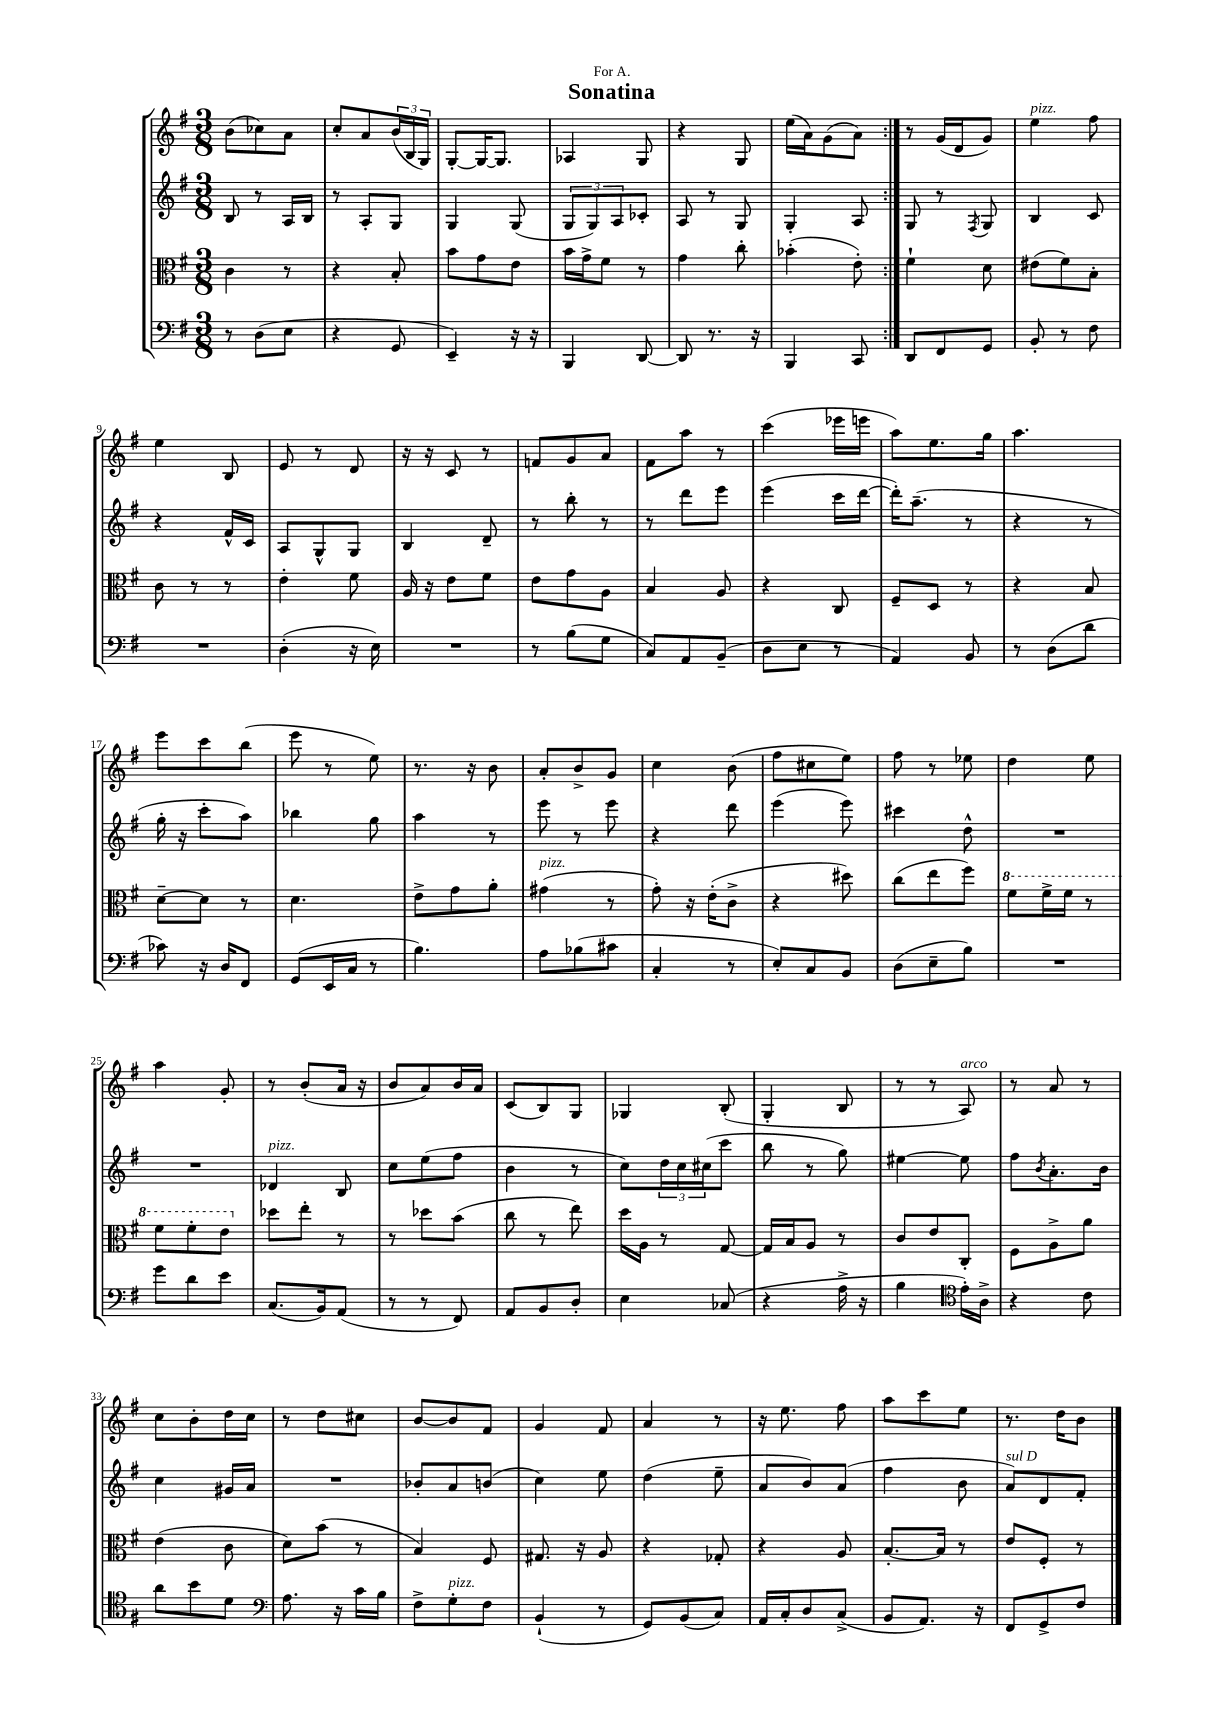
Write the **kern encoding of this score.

**kern	**kern	**kern	**kern
*staff4	*staff3	*staff2	*staff1
*clefF4	*clefC3	*clefG2	*clefG2
*k[f#]	*k[f#]	*k[f#]	*k[f#]
*M3/8	*M3/8	*M3/8	*M3/8
8r	4c\	8B/	(8b\L
(8D\L	.	8r	8cc-\)
8E\J	8r	16A/LL	8a\J
.	.	16B/JJ	.
=	=	=	=
4r	4r	8r	8cc'/L
.	.	8A'/L	8a/
8GG/	8B'/	8G/J	(24b/L
.	.	.	24B/
.	.	.	24G/JJ)
=	=	=	=
4EE~/)	8b\L	4G/	[8G'/L
.	8g\	.	16G/_K
.	.	.	8.G/]J
16r	8e\J	(8G/	.
16r	.	.	.
=	=	=	=
4BBB/	16b\LL	12G/L	4A-/
.	16g^\J	.	.
.	.	12G/)	.
.	8f#\J	.	.
.	.	12A/	.
[8DD/	8r	8c-'/J	8G/
=	=	=	=
8DD/]	4g\	8A/	4r
8.r	.	8r	.
.	8cc'\	8G/	8G/
16r	.	.	.
=	=	=	=
4BBB/	(4b-'\	4G'/	(16ee\LL
.	.	.	16a\J)
.	.	.	(8g\
8CC/	8e'\)	8A/	8a\J)
=:|!	=:|!	=:|!	=:|!
8DD/L	4f#`\	8G/	8r
8FF#/	.	8r	(16g/LL
.	.	.	16d/J
.	.	8qF#/	.
8GG/J	8d\	8G/	8g/J)
=	=	=	=
8BB'/	(8e#\L	4B/	4ee\
8r	8f#\)	.	.
8F#\	8B'\J	8c/	8ff#\
=	=	=	=
4.r	8c\	4r	4ee\
.	8r	.	.
.	8r	16f#^^/LL	8B/
.	.	16c/JJ	.
=	=	=	=
(4D'\	4e'\	8A/L	8e/
.	.	8G^^/	8r
16r	8f#\	8G/J	8d/
16E\)	.	.	.
=	=	=	=
4.r	16A/	4B/	16r
.	16r	.	16r
.	8e\L	.	8c/
.	8f#\J	8d~/	8r
=	=	=	=
8r	8e\L	8r	8f/L
(8B\L	8g\	8bb'\	8g/
8G\J	8A\J	8r	8a/J
=	=	=	=
8C/L)	4B/	8r	8f#\L
8AA/	.	8ddd\L	8aa\J
(8BB~/J	8A/	8eee\J	8r
=	=	=	=
8D\L	4r	(4eee\	(4ccc\
8E\J	.	.	.
8r	8C/	16ccc\LL	16eee-\LL
.	.	[16ddd\JJ	16eee\JJ
=	=	=	=
4AA/)	8F#~/L	16ddd'\]LK)	8aa\L)
.	.	(8.aa~\J	.
.	8D/J	.	8.ee\
8BB/	8r	8r	.
.	.	.	16gg\Jk
=	=	=	=
8r	4r	4r	4.aa\
(8D\L	.	.	.
8d\J	8B/	8r	.
=	=	=	=
8c-\)	[8d~\L	16gg'\	8eee\L
.	.	16r	.
16r	8d\]J	8ccc'\L	8ccc\
16D/LK	.	.	.
8FF#/J	8r	8aa\J)	(8bb\J
=	=	=	=
(8GG/L	4.d\	4bb-\	8eee\
16EE/L	.	.	8r
16C/JJ	.	.	.
8r	.	8gg\	8ee\)
=	=	=	=
4.B\)	8e^\L	4aa\	8.r
.	8g\	.	.
.	.	.	16r
.	8a'\J	8r	8b\
=	=	=	=
8A\L	(4g#\	8eee\	8a'/L
(8B-\	.	8r	8b^/
8c#\J	8r	8eee\	8g/J
=	=	=	=
4C'/	8g'\)	4r	4cc\
.	16r	.	.
.	(16e'\LK	.	.
8r	8c^\J	8ddd\	(8b\
=	=	=	=
8E'/L)	4r	(4eee\	8ff#\L
8C/	.	.	8cc#\
8BB/J	8dd#\)	8eee\)	8ee\J)
=	=	=	=
(8D\L	(8cc\L	4ccc#\	8ff#\
8E~\	8ee\	.	8r
8B\J)	8ff#\J)	8dd^^\	8ee-\
=	=	=	=
4.r	8ff#\L	4.r	4dd\
.	16ff#^\L	.	.
.	16ff#\JJ	.	.
.	8r	.	8ee\
=	=	=	=
8g\L	8ff#\L	4.r	4aa\
8d\	8ff#'\	.	.
8e\J	8ee\J	.	8g'/
=	=	=	=
(8.C/L	8dd-\L	4d-/	8r
.	8ee'\J	.	(8b'/L
16BB/k)	.	.	.
(8AA/J	8r	8B/	16a/Jk
.	.	.	16r
=	=	=	=
8r	8r	8cc\L	8b/L
8r	8dd-\L	(8ee\	8a/)
8FF#/)	(8b\J	8ff#\J	16b/L
.	.	.	16a/JJ
=	=	=	=
8AA/L	8cc\	4b\	(8c/L
8BB/	8r	.	8B/)
8D'/J	8ee\)	8r	8G/J
=	=	=	=
4E\	16dd\LL	8cc\L)	4G-/
.	16A\JJ	.	.
.	8r	24dd\L	.
.	.	24cc\	.
.	.	(24cc#\J	.
(8C-/	[8G/	8ccc\J	(8B'/
=	=	=	=
4r	16G/]LL	8bb\	4G'/
.	16B/J	.	.
.	8A/J	8r	.
16A^\	8r	8gg\)	8B/
16r	.	.	.
=	=	=	=
4B\	8c/L	[4ee#\	8r
.	8e/	.	8r
*clefC4	*	*	*
16e'\LL)	8C'/J	8ee#\]	8A/)
16A^\JJ	.	.	.
=	=	=	=
4r	8F#\L	8ff#\L	8r
.	.	8qb/	.
.	8A^\	8.a'\	8a/
8c\	8a\J	.	8r
.	.	16b\Jk	.
=	=	=	=
8a\L	(4e\	4cc\	8cc\L
8b\	.	.	8b'\
8d\J	8c\	16g#/LL	16dd\L
.	.	16a/JJ	16cc\JJ
=	=	=	=
*clefF4	*	*	*
8.A\	8d\L)	4.r	8r
.	(8b\J	.	8dd\L
16r	.	.	.
16c\LL	8r	.	8cc#\J
16B\JJ	.	.	.
=	=	=	=
8F#^\L	4B/)	8b-'/L	[8b/L
8G'\	.	8a/	8b/]
8F#\J	8F#/	(8b/J	8f#/J
=	=	=	=
(4BB`/	8.G#/	4cc\)	4g/
.	16r	.	.
8r	8A/	8ee\	8f#/
=	=	=	=
8GG/L)	4r	(4dd\	4a/
(8BB/	.	.	.
8C/J)	8G-'/	8ee~\	8r
=	=	=	=
16AA/LL	4r	8a/L	16r
16C'/J	.	.	8.ee\
8D/	.	8b/)	.
(8C^/J	8A/	(8a/J	8ff#\
=	=	=	=
8BB/L	[8.B'/L	4ff#\	8aa\L
8.AA/J)	.	.	8ccc\
.	16B/]Jk	.	.
.	8r	8b\	8ee\J
16r	.	.	.
=	=	=	=
8FF#/L	8e/L	8a/L)	8.r
8GG^/	8F#'/J	8d/	.
.	.	.	16dd\LK
8F#/J	8r	8f#'/J	8b\J
==	==	==	==
*-	*-	*-	*-
